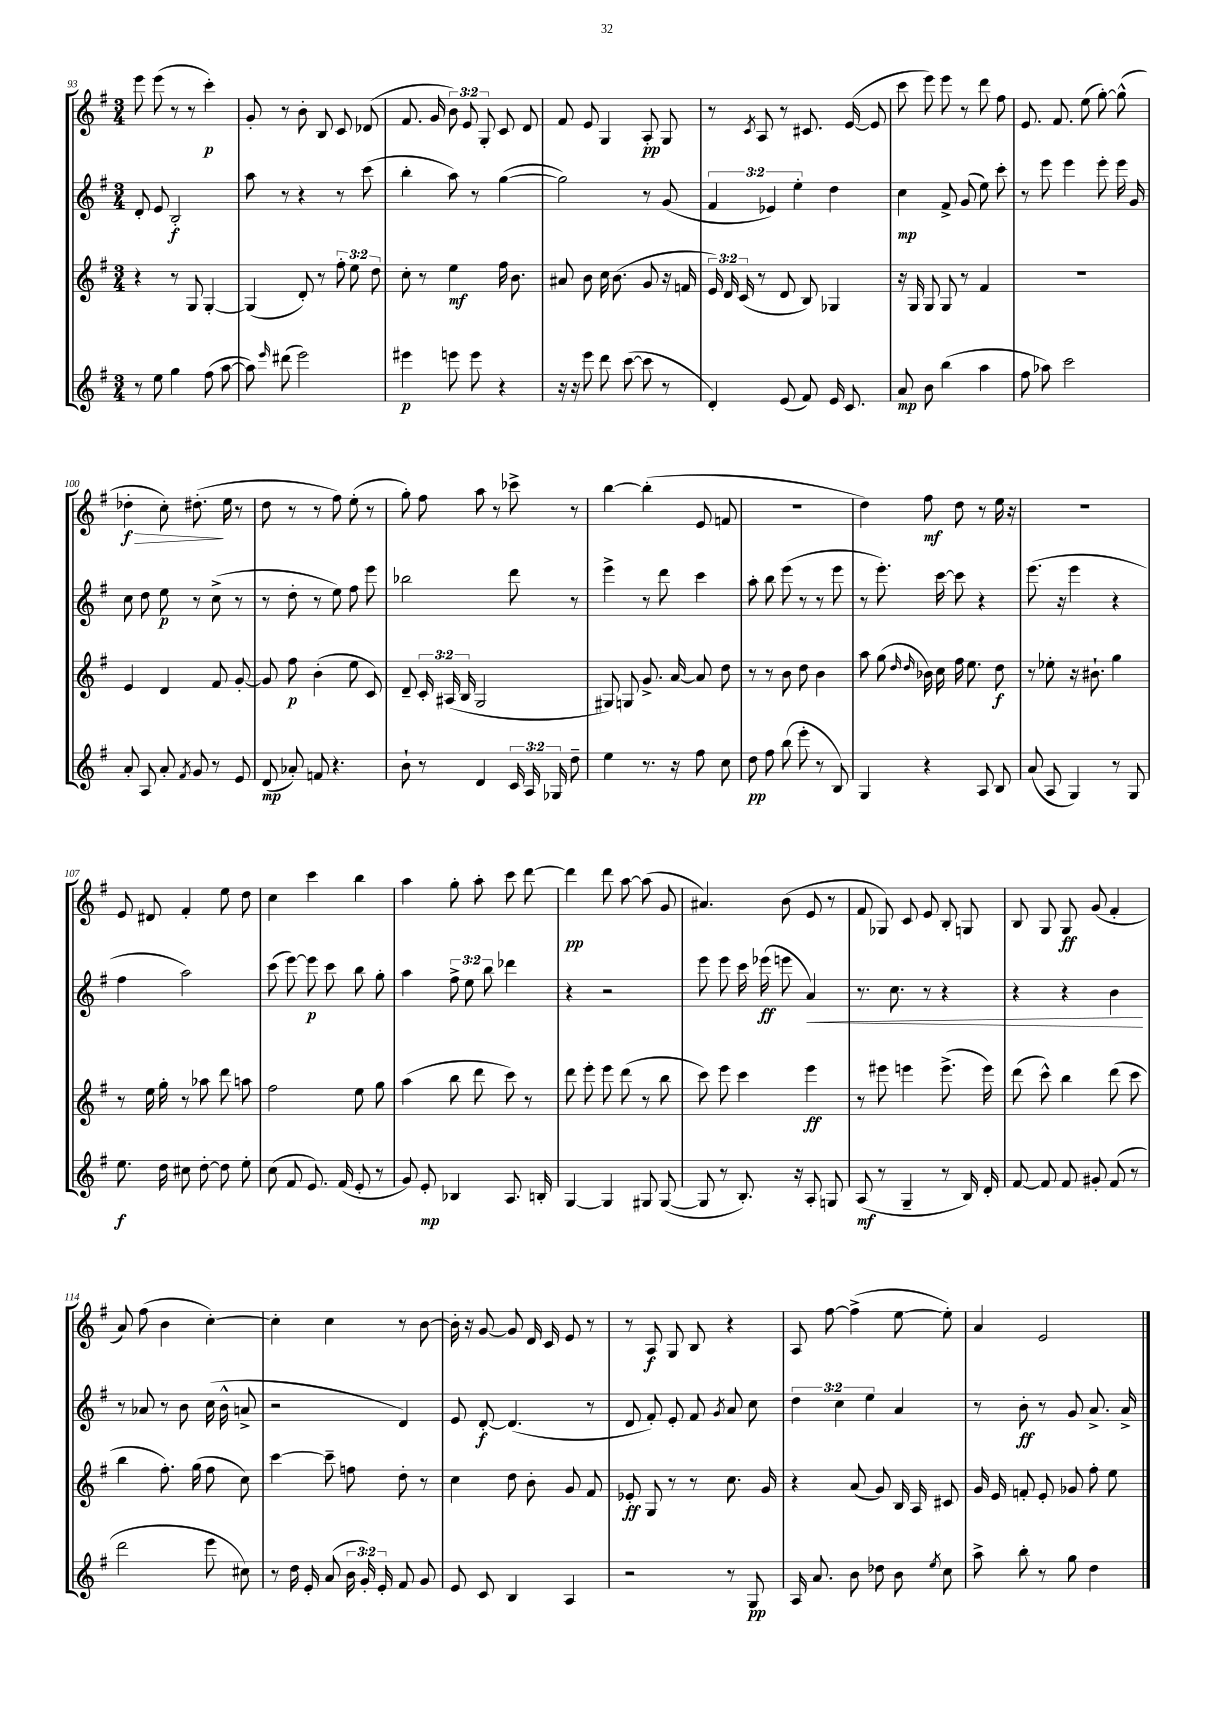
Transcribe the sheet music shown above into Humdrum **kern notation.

**kern	**kern	**kern	**kern
*staff4	*staff3	*staff2	*staff1
*clefG2	*clefG2	*clefG2	*clefG2
*k[f#]	*k[f#]	*k[f#]	*k[f#]
*M3/4	*M3/4	*M3/4	*M3/4
8r	4r	8d'	8eee
8ee	.	8e	(8eee
4gg	8r	2B'	8r
.	8G	.	8r
(8ff#	[4G'	.	4ccc')
[8aa	.	.	.
=	=	=	=
8aa])	(4G]	8aa	8g'
16qqeee	.	.	.
(8ddd#	.	8r	8r
2eee)	8d')	4r	8b'
.	8r	.	8B
.	12ff#'	8r	8c
.	12ee	.	.
.	.	(8ccc	(8d-
.	12dd	.	.
=	=	=	=
4eee#	8cc'	4bb'	8.f#
.	8r	.	.
.	.	.	16g
8eee	4ee	8aa)	12b)
.	.	.	12e
8eee	.	8r	.
.	.	.	12G'
4r	16ff#	([4gg	8c
.	8.b	.	.
.	.	.	8d
=	=	=	=
16r	8a#	2gg])	8f#
16r	.	.	.
8eee	8b	.	8e
8ddd	16cc	.	4G
.	(8.b	.	.
([8ccc	.	.	.
8ccc]	8g	8r	8A'
8r	16r	(8g	8G
.	16f	.	.
=	=	=	=
4d')	24e)	6f#	8r
.	24d	.	.
.	(24c	.	.
.	.	.	8qc
.	8r	.	8A
.	.	6e-)	.
(8e	8d	.	8r
.	.	6ee'	.
8f#)	8B)	.	8.c#
16e	4G-	4dd	.
8.c	.	.	([16e
.	.	.	8e]
=	=	=	=
8a	16r	4cc	8ccc
.	16G	.	.
8b	8G	.	8eee)
(4bb	8G	8f#^	8eee
.	8r	(8g	8r
4aa	4f#	8ee)	8ddd
.	.	8ccc'	8ff#
=	=	=	=
8ff#	2.r	8r	8.e
8aa-)	.	8eee	.
.	.	.	8.f#
2ccc	.	4eee	.
.	.	.	(8ee
.	.	8eee'	[8gg')
.	.	16eee	(8gg^^]
.	.	16g	.
=	=	=	=
8a'	4e	8cc	4dd-'
8A	.	8dd	.
8a'	4d	8ee	8cc')
8qf#	.	.	.
8g	.	8r	(8.dd#'
8r	8f#	(8cc^	.
.	.	.	16ee
8e	[8g'	8r	8r
=	=	=	=
(8d	8g]	8r	8dd
8a-')	8ff#	8dd'	8r
8f	(4b'	8r	8r
4.r	.	8ee)	8ff#)
.	8ee	8ff#	(8ee'
.	8c)	8eee	8r
=	=	=	=
8b`	8d~	2bb-	8gg')
8r	24c'	.	8ff#
.	(24A#	.	.
.	24B	.	.
4d	2G	.	8aa
.	.	.	8r
24c	.	8ddd	8ccc-^
24A	.	.	.
24G-	.	.	.
8dd~	.	8r	8r
=	=	=	=
4ee	8G#)	4eee^	[4bb
.	8G	.	.
8.r	8.g^	8r	(4bb']
.	.	8ddd	.
16r	[16a	.	.
8ff#	8a]	4ccc	8e
8cc	8dd	.	8f
=	=	=	=
8dd	8r	8aa'	2.r
8ff#	8r	8bb	.
(8bb	8b	(8eee	.
8eee'	8dd	8r	.
8r	4b	8r	.
8B)	.	8eee	.
=	=	=	=
4G	8aa	8r	4dd)
.	(8gg	8.eee')	.
.	16qqdd	.	.
.	16qqdd	.	.
4r	16b-)	.	8ff#
.	16cc	[16ccc	.
.	16ff#	8ccc]	8dd
.	8.ee	.	.
8A	.	4r	8r
8B	8dd	.	16ee
.	.	.	16r
=	=	=	=
(8a	8r	(8.eee	2.r
8A	8ee-'	.	.
.	.	16r	.
4G)	16r	4eee	.
.	8.b#`	.	.
8r	4gg	4r	.
8G	.	.	.
=	=	=	=
8.ee	8r	4ff#	8e
.	16ee	.	8d#
16dd	16gg'	.	.
8cc#	8r	2aa)	4f#'
[8dd'	8aa-	.	.
8dd]	8ddd	.	8ee
8ee'	8aa	.	8dd
=	=	=	=
(8cc	2ff#	(8ccc	4cc
8f#	.	[8eee)	.
8.e)	.	8eee]	4ccc
.	.	8ccc	.
(16f#	.	.	.
8e'	8ee	8bb	4bb
8r	8gg	8gg'	.
=	=	=	=
8g)	(4aa	4aa	4aa
8e'	.	.	.
4B-	8bb	12ff#^	8gg'
.	.	12ee	.
.	8ddd	.	8aa'
.	.	12bb	.
8.A	8ccc)	4ddd-	8ccc
.	8r	.	[8ddd
16B'	.	.	.
=	=	=	=
[4G	8ddd	4r	4ddd]
.	8eee'	.	.
4G]	8eee	2r	8ddd
.	(8ddd	.	[8aa
8G#	8r	.	(8aa]
([8G#	8bb	.	8g
=	=	=	=
8G#]	8ccc)	8eee	4.a#)
8r	8eee	8eee	.
8.B')	4ccc	16ccc	.
.	.	(16eee-	.
.	.	8eee	(8b
16r	.	.	.
8A'	4eee	4a)	8e
8G	.	.	8r
=	=	=	=
(8A	8r	8.r	8f#
8r	8eee#	.	8G-)
.	.	8.cc	.
4G~	4eee	.	8c
.	.	8r	8e
8r	(8.eee^	4r	8B'
16B)	.	.	8G
16d'	16eee)	.	.
=	=	=	=
[8f#	(8ddd	4r	8B
8f#]	8ccc^^)	.	8G
8f#	4bb	4r	8G
8g#'	.	.	(8g
(8f#	(8ddd	4b	4f#'
8r	8ccc	.	.
=	=	=	=
2ddd	4bb	8r	8a)
.	.	8a-	(8ff#
.	8.ff#')	8r	4b
.	.	8b	.
.	(16gg	.	.
8eee	8ff#	(16cc	[4cc')
.	.	16b^^	.
8cc#)	8cc)	8a^	.
=	=	=	=
8r	[4ccc	2r	4cc']
16dd	.	.	.
16e'	.	.	.
(8a	8ccc~]	.	4cc
24b	8ff	.	.
24g')	.	.	.
24e'	.	.	.
8f#	8dd'	4d)	8r
8g	8r	.	[8b
=	=	=	=
8e	4cc	8e	16b']
.	.	.	16r
8c	.	[8d'	[8g
4B	8dd	(4.d]	8g]
.	8b'	.	16d
.	.	.	16c
4A	8g	.	8e
.	8f#	8r	8r
=	=	=	=
2r	8e-'	8d	8r
.	8G	8f#')	8A
.	8r	8e'	8G
.	8r	8f#	8B
.	.	8qg	.
8r	8.cc	8a	4r
8G	.	8cc	.
.	16g	.	.
=	=	=	=
16A	4r	6dd	8A
8.a	.	.	.
.	.	.	[8ff#
.	.	6cc	.
8b	(8a	.	(4ff#^]
.	.	6ee	.
8dd-	8g)	.	.
8b	16B	4a	[8ee
.	16A	.	.
8qee	.	.	.
8cc	8c#	.	8ee'])
=	=	=	=
8aa^	16g	8r	4a
.	16e	.	.
8bb'	8f'	8b'	.
8r	8e'	8r	2e
8gg	8g-	8g	.
4dd	8ff#'	8.a^	.
.	8ee	.	.
.	.	16a^	.
==	==	==	==
*-	*-	*-	*-
